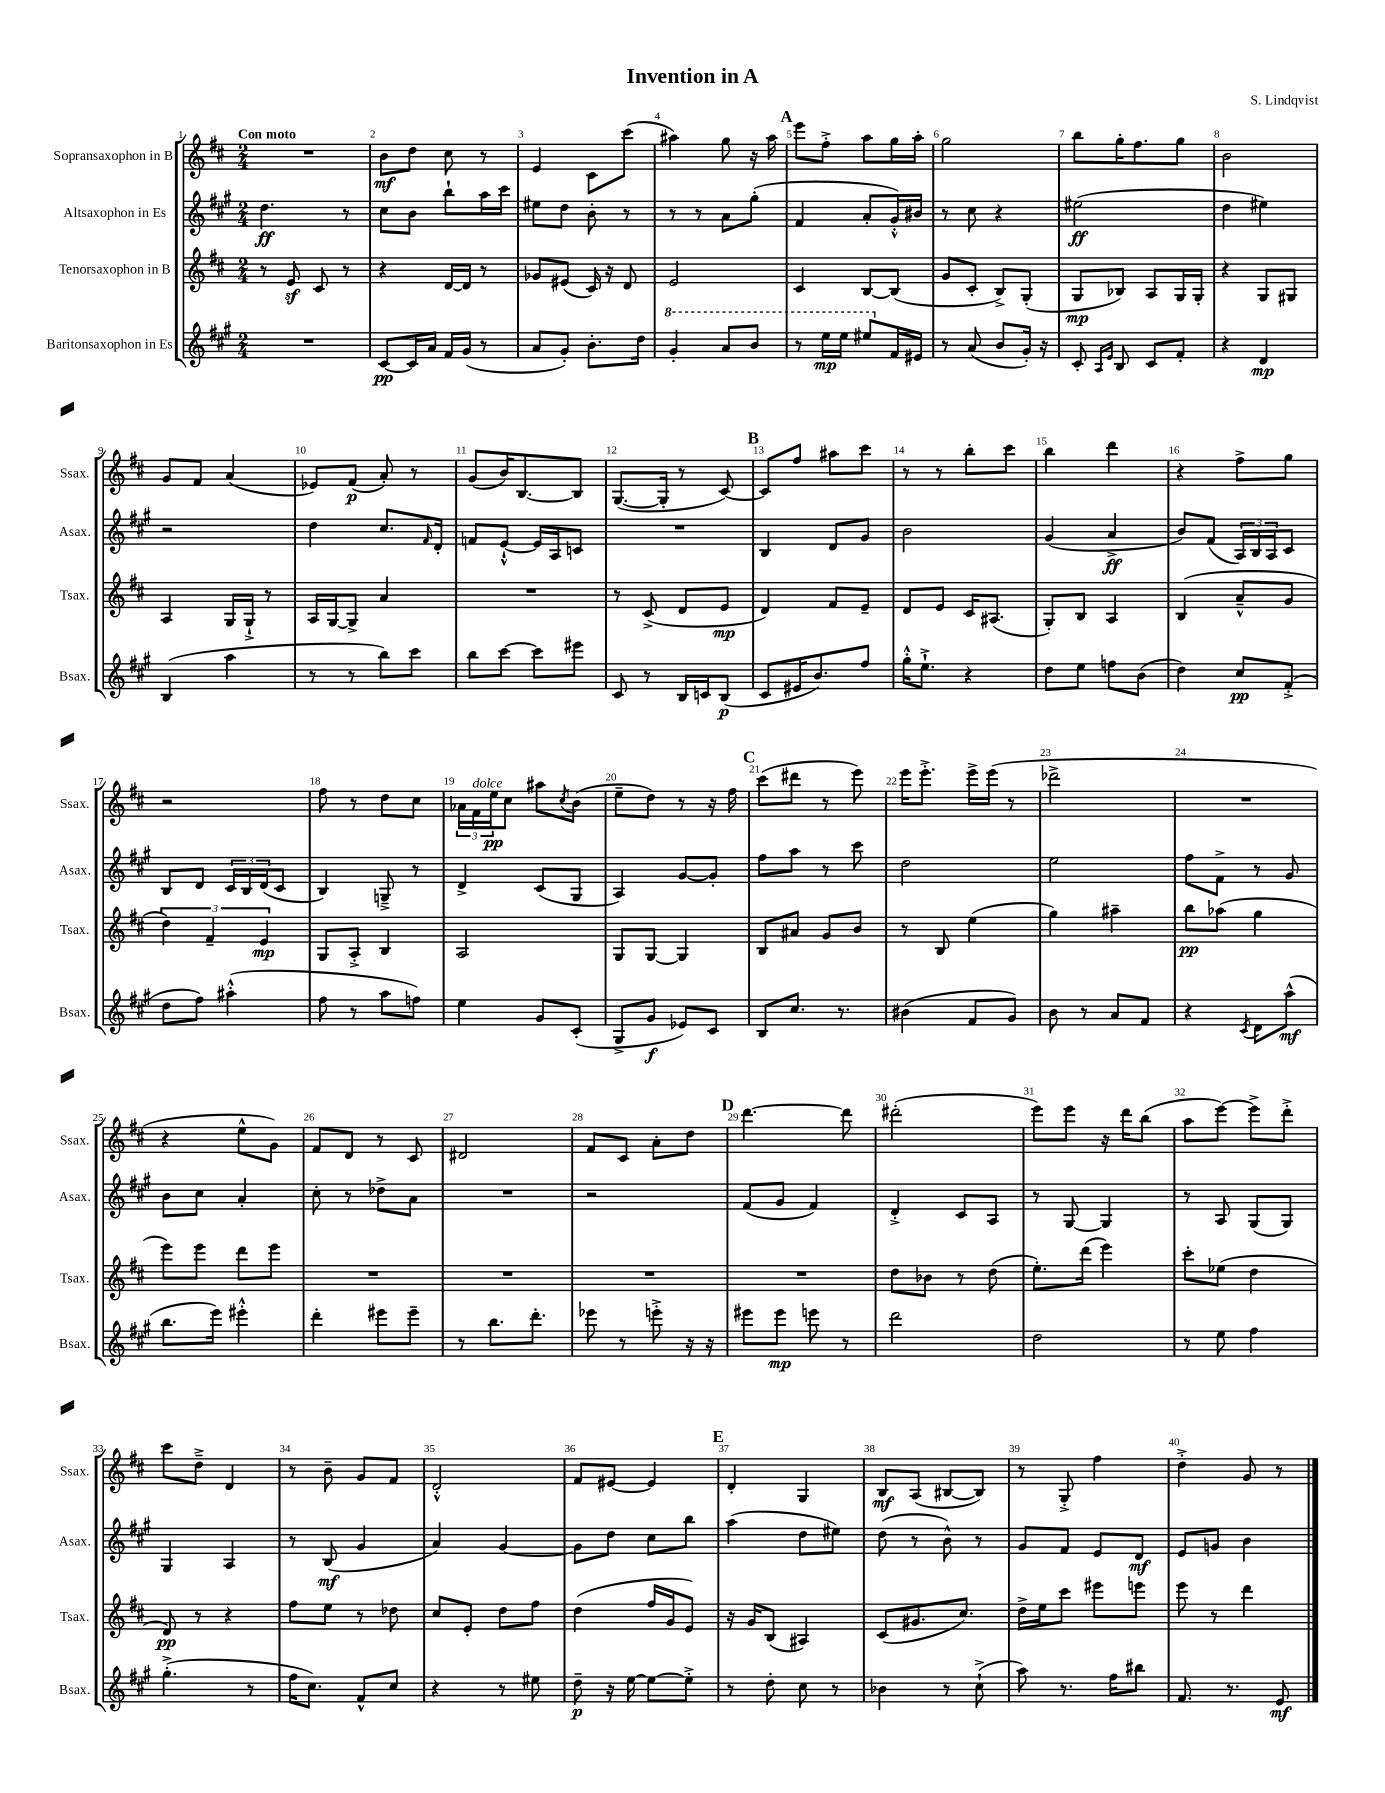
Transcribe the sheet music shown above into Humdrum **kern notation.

**kern	**dynam	**kern	**dynam	**kern	**dynam	**kern	**dynam
*part4	*part4	*part3	*part3	*part2	*part2	*part1	*part1
*staff4	*staff4	*staff3	*staff3	*staff2	*staff2	*staff1	*staff1
*I"Baritonsaxophon in Es	*	*I"Tenorsaxophon in B	*	*I"Altsaxophon in Es	*	*I"Sopransaxophon in B	*
*I'Bsax.	*	*I'Tsax.	*	*I'Asax.	*	*I'Ssax.	*
*clefG2	*	*clefG2	*	*clefG2	*	*clefG2	*
*k[f#c#g#]	*	*k[f#c#]	*	*k[f#c#g#]	*	*k[f#c#]	*
*M2/4	*	*M2/4	*	*M2/4	*	*M2/4	*
=1	=1	=1	=1	=1	=1	=1	=1
!	!	!	!	!	!	!LO:TX:a:B:t=Con moto	!
2r	.	8r	.	4.dd\	ff	2r	.
.	.	8ez/	.	.	.	.	.
.	.	8c#/	.	.	.	.	.
.	.	8r	.	8r	.	.	.
=2	=2	=2	=2	=2	=2	=2	=2
[8c#/L	pp	4r	.	8cc#\L	.	8b\L	mf
16c#/L]	.	.	.	8b\J	.	8dd\J	.
16a/JJ	.	.	.	.	.	.	.
16f#/LL	.	[16d/LL	.	8bb`\L	.	8cc#\	.
(16g#/JJ	.	16d/JJ]	.	.	.	.	.
8r	.	8r	.	16aa\L	.	8r	.
.	.	.	.	16ccc#\JJ	.	.	.
=3	=3	=3	=3	=3	=3	=3	=3
8a/L	.	8g-X/L	.	8ee#X\L	.	4e/	.
8g#'/J)	.	(8e#X/J	.	8dd\J	.	.	.
8.b'\L	.	16c#/)	.	8b'\	.	8c#\L	.
.	.	16r	.	.	.	.	.
.	.	8d/	.	8r	.	(8ccc#\J	.
16dd\Jk	.	.	.	.	.	.	.
=4	=4	=4	=4	=4	=4	=4	=4
*8va	*	*	*	*	*	*	*
4gg#'/	.	2e/	.	8r	.	4aa#X\)	.
.	.	.	.	8r	.	.	.
8aa/L	.	.	.	8a\L	.	8gg\	.
8bb/J	.	.	.	(8gg#'\J	.	16r	.
.	.	.	.	.	.	16aa#\	.
!!LO:REH:place=s1:t=A
=5	=5	=5	=5	=5	=5	=5	=5
8r	.	4c#/	.	4f#/	.	8eee\L	.
16eee\LL	mp	.	.	.	.	8ff#'^\J	.
16eee\JJ	.	.	.	.	.	.	.
8eee#X/L	.	[8B/L	.	8a'/L	.	8aa\L	.
*X8va	*	*	*	*	*	*	*
16f#/L	.	(8B/J]	.	16g#'^^/L)	.	16gg\L	.
16e#X/JJ	.	.	.	16b#X/JJ	.	16aa'\JJ	.
=6	=6	=6	=6	=6	=6	=6	=6
8r	.	8g/L	.	8r	.	2gg\	.
(8a/	.	8c#'/J	.	8cc#\	.	.	.
8b/L	.	8B^/L)	.	4r	.	.	.
16g#'/Jk)	.	(8G'/J	.	.	.	.	.
16r	.	.	.	.	.	.	.
=7	=7	=7	=7	=7	=7	=7	=7
8c#'/	.	8G/L	mp	(2ee#X\	ff	8bb\L	.
16qqA/LL	.	.	.	.	.	.	.
16qqe/JJ	.	.	.	.	.	.	.
8B/	.	8B-X/J)	.	.	.	16gg'\K	.
.	.	.	.	.	.	8.ff#\	.
8c#/L	.	8A/L	.	.	.	.	.
8f#'/J	.	16G/L	.	.	.	8gg\J	.
.	.	16G'/JJ	.	.	.	.	.
=8	=8	=8	=8	=8	=8	=8	=8
4r	.	4r	.	4dd\	.	2b\	.
4d/	mp	8G/L	.	4ee#X\)	.	.	.
.	.	8G#X/J	.	.	.	.	.
!!LO:LB:g=z
=9	=9	=9	=9	=9	=9	=9	=9
(4B/	.	4A/	.	2r	.	8g/L	.
.	.	.	.	.	.	8f#/J	.
4aa\	.	16G/LL	.	.	.	(4a/	.
.	.	16G`^/JJ	.	.	.	.	.
.	.	8r	.	.	.	.	.
=10	=10	=10	=10	=10	=10	=10	=10
8r	.	16A/LL	.	4dd\	.	8e-X/L)	.
.	.	[16G/J	.	.	.	.	.
8r	.	8G^/J]	.	.	.	(8f#/J	p
8bb\L)	.	4a/	.	8.cc#/L	.	8a'/)	.
8ccc#\J	.	.	.	.	.	8r	.
.	.	.	.	16qqf#/	.	.	.
.	.	.	.	16d'/Jk	.	.	.
=11	=11	=11	=11	=11	=11	=11	=11
8bb\L	.	2r	.	8fn/L	.	(8g/L	.
[8ccc#\J	.	.	.	[8e`^^/J	.	16b/K)	.
.	.	.	.	.	.	[8.B/	.
8ccc#\L]	.	.	.	16e/LL]	.	.	.
.	.	.	.	16A/J	.	.	.
8eee#X\J	.	.	.	8cn/J	.	8B/J]	.
=12	=12	=12	=12	=12	=12	=12	=12
8c#/	.	8r	.	2r	.	([8.G/L	.
8r	.	(8c#^/	.	.	.	.	.
.	.	.	.	.	.	16G'/Jk]	.
16B/LL	.	8d/L	.	.	.	8r	.
16cn/J	.	.	.	.	.	.	.
(8B/J	p	8e/J	mp	.	.	[8c#/)	.
!!LO:REH:place=s1:t=B
=13	=13	=13	=13	=13	=13	=13	=13
8c#/L	.	4d/)	.	4B/	.	8c#/L]	.
16e#X/K	.	.	.	.	.	8ff#/J	.
8.b/)	.	.	.	.	.	.	.
.	.	8f#/L	.	8d/L	.	8aa#X\L	.
8ff#/J	.	8e~/J	.	8g#/J	.	8ccc#\J	.
=14	=14	=14	=14	=14	=14	=14	=14
16gg#'^^\KL	.	8d/L	.	2b\	.	8r	.
8.ee`^\J	.	.	.	.	.	.	.
.	.	8e/J	.	.	.	8r	.
4r	.	16c#/KL	.	.	.	8bb'\L	.
.	.	(8.A#X/J	.	.	.	.	.
.	.	.	.	.	.	8ccc#\J	.
=15	=15	=15	=15	=15	=15	=15	=15
8dd\L	.	8G'/L)	.	(4g#/	.	4bb\	.
8ee\J	.	8B/J	.	.	.	.	.
8ffn\L	.	4A/	.	4a^/	ff	4ddd\	.
(8b\J	.	.	.	.	.	.	.
=16	=16	=16	=16	=16	=16	=16	=16
4dd\)	.	(4B/	.	8b/L)	.	4r	.
.	.	.	.	(8f#/J	.	.	.
8cc#/L	pp	8a~^^/L	.	24A/LL)	.	8ff#^\L	.
.	.	.	.	24B/	.	.	.
.	.	.	.	24A/J	.	.	.
(8f#'^/J	.	8g/J	.	8c#/J	.	8gg\J	.
!!LO:LB:g=z
=17	=17	=17	=17	=17	=17	=17	=17
8dd\L	.	6dd\)	.	8B/L	.	2r	.
8ff#\J)	.	.	.	8d/J	.	.	.
.	.	6f#~/	.	.	.	.	.
(4aa#X'^^\	.	.	.	24c#/LL	.	.	.
.	.	.	.	24B/	.	.	.
.	.	6e/	mp	(24d/J	.	.	.
.	.	.	.	8c#/J	.	.	.
=18	=18	=18	=18	=18	=18	=18	=18
8ff#\	.	8G/L	.	4B/)	.	8ff#\	.
8r	.	8A'^/J	.	.	.	8r	.
8aa\L	.	4B/	.	8Gn~^/	.	8dd\L	.
8ffn\J)	.	.	.	8r	.	8cc#\J	.
=19	=19	=19	=19	=19	=19	=19	=19
4ee\	.	2A/	.	4d^/	.	24a-X\LL	.
!	!	!	!	!	!	!LO:TX:a:i:t=dolce	!
.	.	.	.	.	.	24f#\	.
.	.	.	.	.	.	24ee\J	pp
.	.	.	.	.	.	8cc#\J	.
8g#/L	.	.	.	(8c#/L	.	8aa#X\L	.
.	.	.	.	.	.	8qcc#/	.
(8c#'/J	.	.	.	8G#/J	.	(8b\J	.
=20	=20	=20	=20	=20	=20	=20	=20
8G#^/L	.	8G/L	.	4A/)	.	8ee~\L	.
8g#/J	f	[8G/J	.	.	.	8dd\J)	.
8e-X/L)	.	4G/]	.	[8g#/L	.	8r	.
8c#/J	.	.	.	8g#'/J]	.	16r	.
.	.	.	.	.	.	16ff#\	.
!!LO:REH:place=s1:t=C
=21	=21	=21	=21	=21	=21	=21	=21
8B/L	.	8B/L	.	8ff#\L	.	(8ccc#\L	.
8.cc#/J	.	8a#X/J	.	8aa\J	.	8ddd#X\J	.
.	.	8g/L	.	8r	.	8r	.
8.r	.	.	.	.	.	.	.
.	.	8b/J	.	8ccc#\	.	8eee\)	.
=22	=22	=22	=22	=22	=22	=22	=22
(4b#X\	.	8r	.	2dd\	.	16eee\KL	.
.	.	.	.	.	.	8.eee'^\J	.
.	.	8B/	.	.	.	.	.
8f#/L	.	(4ee\	.	.	.	16eee^\LL	.
.	.	.	.	.	.	(16eee\JJ	.
8g#/J)	.	.	.	.	.	8r	.
=23	=23	=23	=23	=23	=23	=23	=23
8b\	.	4gg\)	.	2ee\	.	2ddd-X^\	.
8r	.	.	.	.	.	.	.
8a/L	.	4aa#X~\	.	.	.	.	.
8f#/J	.	.	.	.	.	.	.
=24	=24	=24	=24	=24	=24	=24	=24
4r	.	8bb\L	pp	8ff#\L	.	2r	.
.	.	(8aa-X\J	.	8f#^\J	.	.	.
8qc#/	.	.	.	.	.	.	.
8d\L	.	4gg\	.	8r	.	.	.
(8aa^^\J	mf	.	.	8g#/	.	.	.
!!LO:LB:g=z
=25	=25	=25	=25	=25	=25	=25	=25
8.bb\L	.	8eee\L)	.	8b\L	.	4r	.
.	.	8eee\J	.	8cc#\J	.	.	.
16eee\Jk)	.	.	.	.	.	.	.
4eee#X'^^\	.	8ddd\L	.	4a'/	.	8ee^^\L	.
.	.	8eee\J	.	.	.	8g\J)	.
=26	=26	=26	=26	=26	=26	=26	=26
4ddd'\	.	2r	.	8cc#'\	.	8f#/L	.
.	.	.	.	8r	.	8d/J	.
8eee#X\L	.	.	.	8dd-X^\L	.	8r	.
8eee#~\J	.	.	.	8a\J	.	8c#/	.
=27	=27	=27	=27	=27	=27	=27	=27
8r	.	2r	.	2r	.	2d#X/	.
8.bb\L	.	.	.	.	.	.	.
8.ddd'\J	.	.	.	.	.	.	.
=28	=28	=28	=28	=28	=28	=28	=28
8eee-X\	.	2r	.	2r	.	8f#/L	.
8r	.	.	.	.	.	8c#/J	.
8eeen'^\	.	.	.	.	.	8a'\L	.
16r	.	.	.	.	.	8dd\J	.
16r	.	.	.	.	.	.	.
!!LO:REH:place=s1:t=D
=29	=29	=29	=29	=29	=29	=29	=29
8eee#X\L	.	2r	.	(8f#/L	.	[4.ddd\	.
8eee#\J	mp	.	.	8g#/J	.	.	.
8eeen\	.	.	.	4f#/)	.	.	.
8r	.	.	.	.	.	8ddd\]	.
=30	=30	=30	=30	=30	=30	=30	=30
2ddd\	.	8dd\L	.	4d'^/	.	(2ddd#X'\	.
.	.	8b-X\J	.	.	.	.	.
.	.	8r	.	8c#/L	.	.	.
.	.	(8dd\	.	8A/J	.	.	.
=31	=31	=31	=31	=31	=31	=31	=31
2dd\	.	8.ee'\L)	.	8r	.	8eee\L)	.
.	.	.	.	[8G#/	.	8eee\J	.
.	.	(16ddd\Jk	.	.	.	.	.
.	.	4eee\)	.	4G#/]	.	16r	.
.	.	.	.	.	.	16ddd\KL	.
.	.	.	.	.	.	(8bb\J	.
=32	=32	=32	=32	=32	=32	=32	=32
8r	.	8ccc#'\L	.	8r	.	8aa\L	.
8ee\	.	(8ee-X\J	.	8A/	.	[8eee\J)	.
4ff#\	.	4dd\	.	(8G#/L	.	8eee^\L]	.
.	.	.	.	8G#/J)	.	8ddd'^\J	.
!!LO:LB:g=z
=33	=33	=33	=33	=33	=33	=33	=33
(4.gg#'^\	.	8d/)	pp	4G#/	.	8ccc#\L	.
.	.	8r	.	.	.	8dd~^\J	.
.	.	4r	.	4A/	.	4d/	.
8r	.	.	.	.	.	.	.
=34	=34	=34	=34	=34	=34	=34	=34
16ff#\KL	.	8ff#\L	.	8r	.	8r	.
8.cc#\J)	.	.	.	.	.	.	.
.	.	8ee\J	.	(8B/	mf	8b~\	.
8f#^^/L	.	8r	.	4g#/	.	8g/L	.
8cc#/J	.	8dd-X\	.	.	.	8f#/J	.
=35	=35	=35	=35	=35	=35	=35	=35
4r	.	8cc#/L	.	4a/)	.	2d'^^/	.
.	.	8e'/J	.	.	.	.	.
8r	.	8dd\L	.	[4g#/	.	.	.
8ee#X\	.	8ff#\J	.	.	.	.	.
=36	=36	=36	=36	=36	=36	=36	=36
8dd~\	p	(4dd\	.	8g#\L]	.	8f#/L	.
16r	.	.	.	8dd\J	.	[8e#X/J	.
[16ee\	.	.	.	.	.	.	.
8ee\L_	.	16ff#/LL	.	8cc#\L	.	4e#/]	.
.	.	16g/J	.	.	.	.	.
8ee'^\J]	.	8e/J)	.	8bb\J	.	.	.
!!LO:REH:place=s1:t=E
=37	=37	=37	=37	=37	=37	=37	=37
8r	.	16r	.	(4aa\	.	4d'/	.
.	.	16g/KL	.	.	.	.	.
8dd'\	.	(8B/J	.	.	.	.	.
8cc#\	.	4A#X/)	.	8dd\L	.	4G/	.
8r	.	.	.	8ee#X\J)	.	.	.
=38	=38	=38	=38	=38	=38	=38	=38
4b-X\	.	(8c#/L	.	(8dd\	.	8B/L	mf
.	.	8.g#X/	.	8r	.	(8A/J	.
8r	.	.	.	8b^^\)	.	[8B#X/L	.
.	.	8.cc#/J)	.	.	.	.	.
(8cc#`^\	.	.	.	8r	.	8B#/J])	.
=39	=39	=39	=39	=39	=39	=39	=39
8aa\)	.	16dd^\LL	.	8g#/L	.	8r	.
.	.	16ee\J	.	.	.	.	.
8.r	.	8ccc#\J	.	8f#/J	.	8G'^/	.
.	.	8eee#X\L	.	8e/L	.	4ff#\	.
16ff#\KL	.	.	.	.	.	.	.
8bb#X\J	.	8eeen\J	.	8d/J	mf	.	.
=40	=40	=40	=40	=40	=40	=40	=40
8.f#/	.	8eee\	.	8e/L	.	4dd'^\	.
.	.	8r	.	8gn/J	.	.	.
8.r	.	.	.	.	.	.	.
.	.	4ddd\	.	4b\	.	8g/	.
8e/	mf	.	.	.	.	8r	.
==	==	==	==	==	==	==	==
*-	*-	*-	*-	*-	*-	*-	*-
